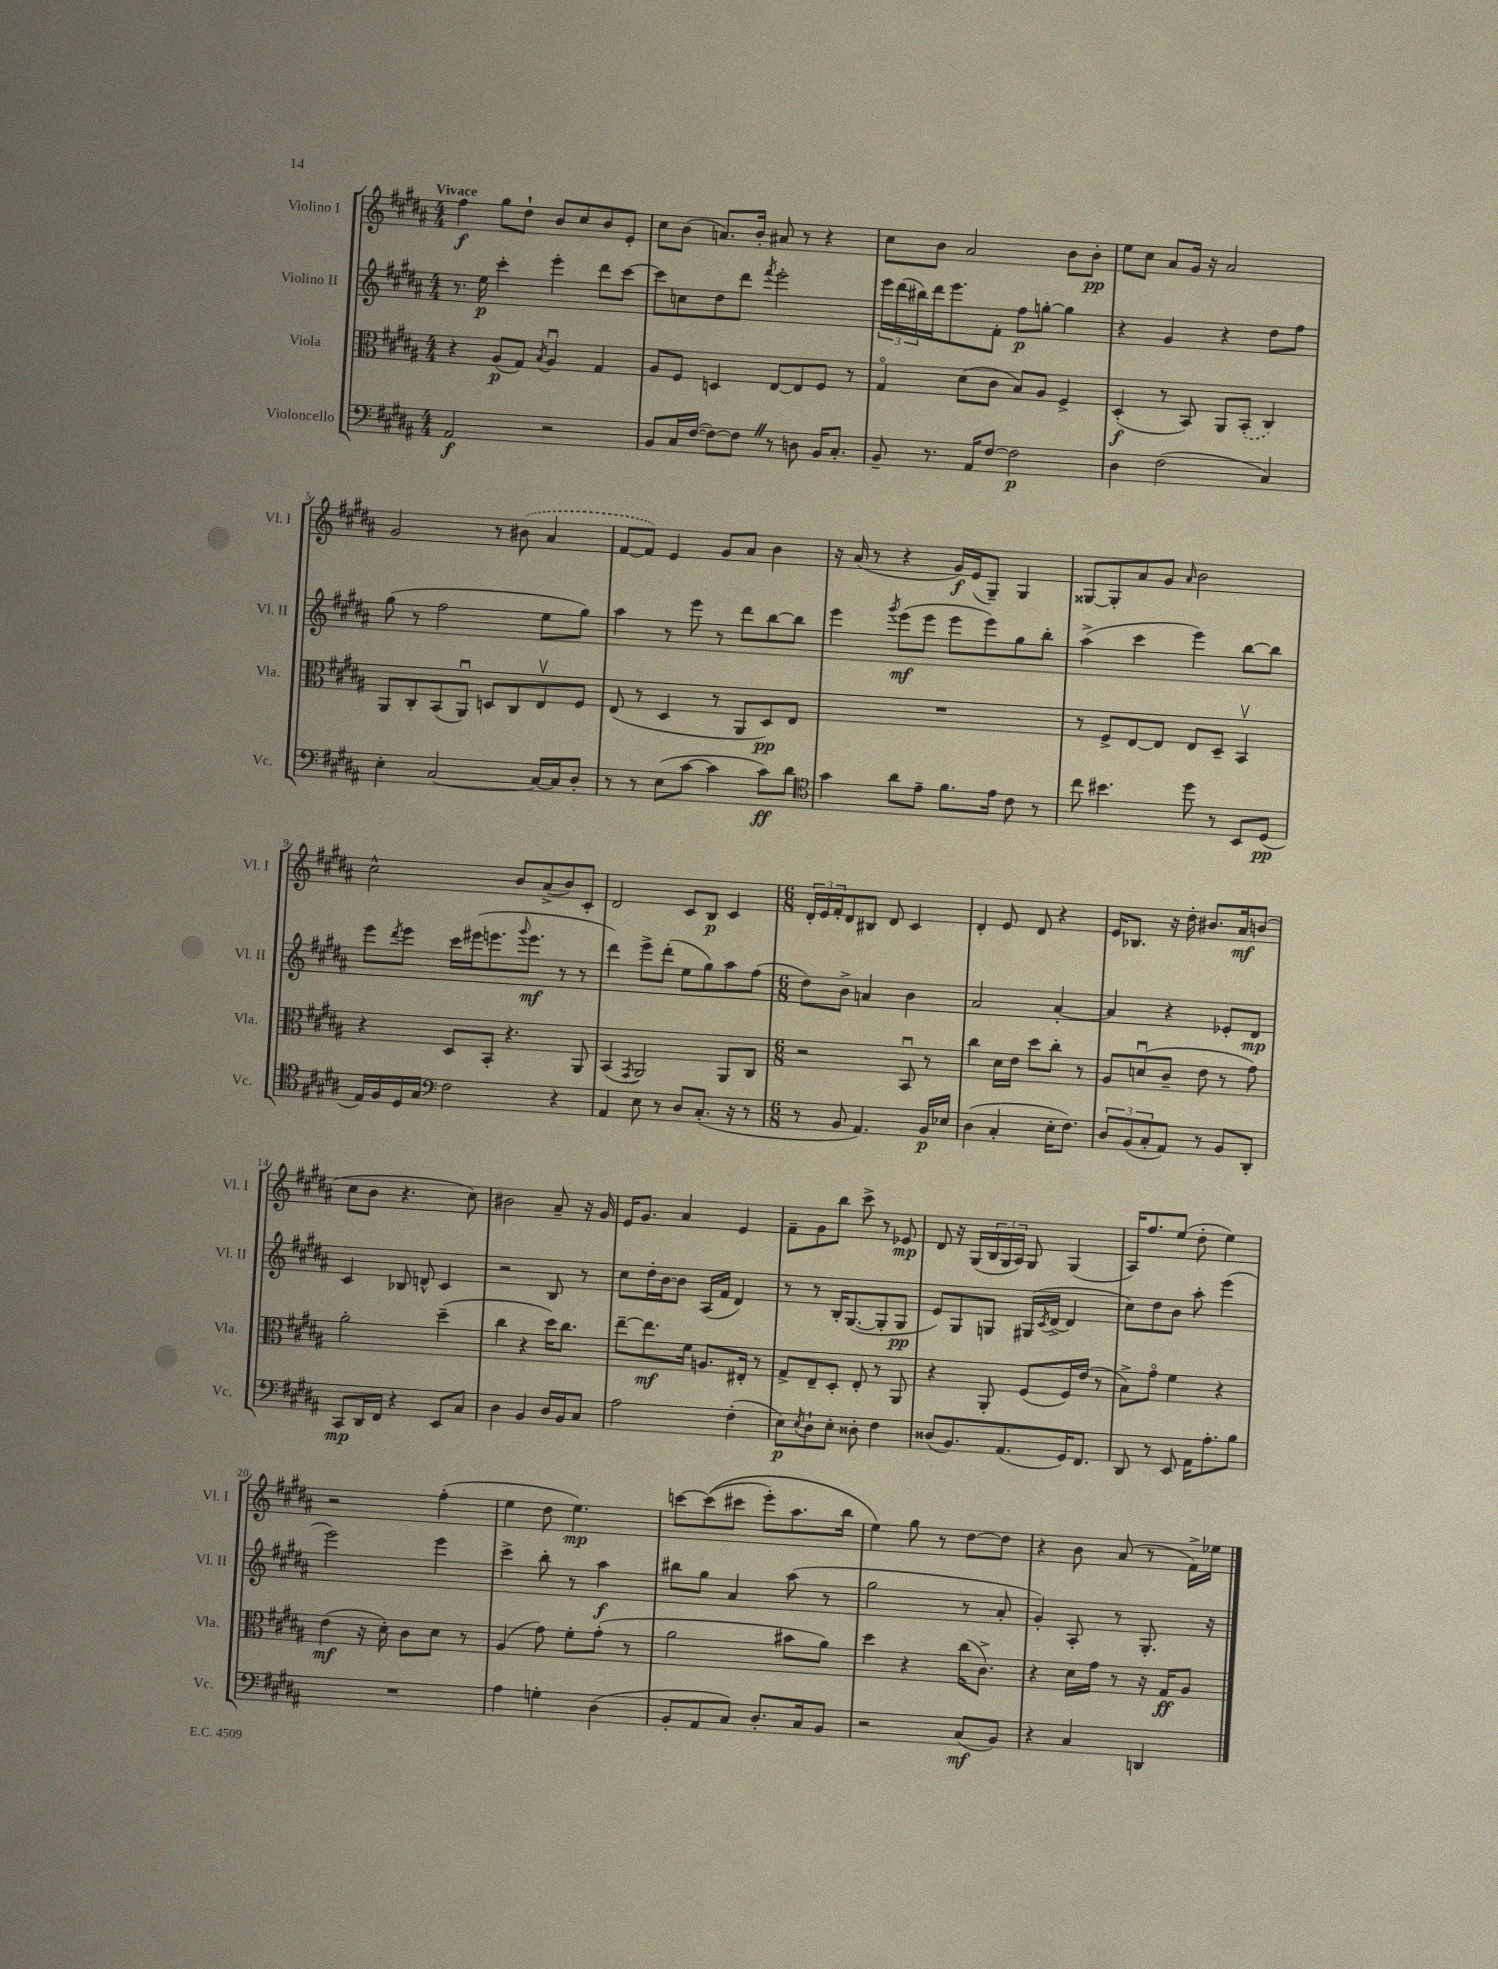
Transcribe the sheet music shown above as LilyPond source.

<<
\new StaffGroup <<
\new Staff = "s0" \with { instrumentName = "Violino I" shortInstrumentName = "Vl. I" } {
    \clef treble \key b \major \numericTimeSignature \time 4/4 \tempo "Vivace"
    fis''4\f gis''8 dis''8-! b'8 cis''8 b'8 e'8-. |
    cis''8 b'8( a'8.) b'16-. ais'8 r8 r4 |
    cis''8 b'8 ais'2 b'8 b'8-.\pp |
    e''8 cis''8 ais'8 gis'16 r16 ais'2 |
    gis'2 r8 \once \slurDashed bis'8( ais'4 |
    fis'8~ fis'8) e'4 gis'8 ais'8 b'4 |
    r16 ais'16( r8 r4 gis'16\f) e'16( gis8--) gis4 |
    gisis8~ gisis8-. ais'8 gis'8 \grace { ais'16 } b'2 |
    cis''2-^ b'8 ais'8->( b'8) cis'8-. |
    dis'2 cis'8 b8\p cis'4 |
    \numericTimeSignature \time 6/8 \tuplet 3/2 { dis'16-. e'16 fis'16-. } dis'8 bis8 dis'8 cis'4 |
    dis'4-. e'8 dis'8 r4 |
    e'16 bes8. r16 dis''16-. bis'8. ais'16\mf b'8( |
    cis''8 b'8 r4. cis''8) |
    bis'2 ais'8-- r16 gis'16 |
    e'16 gis'8. ais'4 e'4 |
    fis'8-- gis'8 b''8 cis'''8-> r8 ees'8\mp |
    dis'8 r16 gis16( \tuplet 3/2 { b16 gis16 ais16) } gis8 gis4( |
    ais16) fis''8. e''8( dis''8-. e''4) |
    r2 fis''4-.( |
    e''4 dis''8 e''4.\mp) |
    c'''8~ c'''8(\( cis'''8 e'''8-.) ais''8. b''16 |
    e''4\) gis''8 r8 dis''8~ dis''8 |
    r4 b'8 ais'8( r8 fis'16->) ees''16 \bar "|." |
}
\new Staff = "s1" \with { instrumentName = "Violino II" shortInstrumentName = "Vl. II" } {
    \clef treble \key b \major \numericTimeSignature \time 4/4
    r8. e''16\p cis'''4-. e'''4-. dis'''8 cis'''8~ |
    cis'''8 c''8 dis''8 dis'''8 \acciaccatura { fis'''8 } e'''2-. |
    \tuplet 3/2 { e'''16 dis'''16( bis''16) } dis'''16 e'''8. fis'8-. fis''8\p g''8~-. g''4 |
    r4 gis'4 r4 dis''8 fis''8 |
    gis''8( r8 fis''2 e''8 gis''8) |
    ais''4 r8 e'''8 r8 dis'''8 b''8~ b''8 |
    e'''4 \acciaccatura { gis'''8 } e'''8\mf( e'''8 e'''8 e'''8) gis''8 b''8-. |
    ais''4->( cis'''4 e'''4) b''8~ b''8 |
    e'''8 \acciaccatura { dis'''8 } e'''8 cis'''16 eis'''16( e'''8. \appoggiatura { gis'''8 } e'''8.\mf r8 r8 |
    dis'''4) e'''8-> dis'''8-.( e''8 gis''8) ais''8 fis''8( |
    \numericTimeSignature \time 6/8 dis''8) b'8-> a'4 b'4 |
    ais'2 ais'4~-. |
    ais'4 r4 ees'8-. dis'8\mp |
    cis'4 bes8 d'8-^ cis'4 |
    r2 b8 r8 |
    cis''8 dis''16-. b'16~ b'8 ais16( fis'16 dis'4) |
    r8 r8 b16-. gis8.~( gis8-. gis8\pp |
    e'8) gis8 g8 gis16( \acciaccatura { cis'8 } dis'16~-> dis'4 |
    cis''8) dis''8 b'8 ais''8-. e'''4( |
    e'''2) e'''4 |
    cis'''4-> b''8-. r8 ais''4\f |
    bis''8 gis''8 ais'4 ais''8( r8 |
    gis''2 r8 ais'8-. |
    gis'4-.) ais8-. r8 gis8.-. r16 \bar "|." |
}
\new Staff = "s2" \with { instrumentName = "Viola" shortInstrumentName = "Vla." } {
    \clef alto \key b \major \numericTimeSignature \time 4/4
    r4 ais8\p( gis8) \acciaccatura { b8 } ais4\downbow gis4 |
    ais8 fis8 d4 e8~ e8 fis8 r8 |
    gis4\flageolet dis'8( cis'8 b8) ais8 fis4-> |
    dis4-.\f( r8 b,8) ais,8 \once \slurDashed b,8-.( cis4) |
    ais,8 cis8-. b,8( ais,8\downbow) d8 cis8 e8\upbow fis8 |
    e8( r8 dis4 r8 ais,8 dis8\pp) e8 |
    R1 |
    r8 fis8-> e8~ e8 e8 dis8-- b,4\upbow |
    r4 dis8 b,8-. r4. ais,8 |
    b,4( \acciaccatura { gis,8 } ais,2) ais,8 cis8 |
    \numericTimeSignature \time 6/8 r2 b,8\downbow r8 |
    cis''4 dis'16 e'16 dis''8 cis''8-. r8 |
    ais8 d'8\downbow( cis'8-- e'8 r8 gis'8) |
    ais'2-. dis''4--( |
    cis''4 r4 dis''16) cis''8. |
    e''8~-- e''8.\mf fis'16 a8. eis16-. r8 |
    gis8-> e8-- dis8-. e8-. r8 ais,8 |
    r4 ais,8-. fis8( fis16) e'16( r8 |
    b8->) gis'8\flageolet fis'4 r4 |
    e'4\mf( r16 dis'16-.) cis'8 dis'8 r8 |
    ais4( gis'8) fis'8-. gis'8-.( r8 |
    ais'2 bis'8 ais'8) |
    dis''4 r4 cis''16( cis'8.->) |
    r4 dis'16 gis'16 r8 r16 gis16\ff ais8 \bar "|." |
}
\new Staff = "s3" \with { instrumentName = "Violoncello" shortInstrumentName = "Vc." } {
    \clef bass \key b \major \numericTimeSignature \time 4/4
    ais,2\f r2 |
    b,8 cis16 fis16~( fis8~) fis8 \once \override BreathingSign.text = \markup { \musicglyph "scripts.caesura.straight" } \breathe r8 d8 b,16 cis8.-. |
    b,8-- r8. ais,16 fis8~ fis2\p |
    dis4 fis2( cis4) |
    e4-. cis2~ cis16~ cis16 dis8-. |
    r8 r8 e8( cis'8~ cis'4 cis'8\ff) dis'8 |
    \clef tenor gis'4 ais'8 e'8-- fis'8. e'16 cis'8 r8 |
    cis''8 bis'4. dis''8 r8 b,8 dis8\pp( |
    e16) fis16 dis16 gis16 \clef bass fis2 r4 |
    ais,4 e8 r8 dis8 cis8.-.( r16 r8 |
    \numericTimeSignature \time 6/8 r8 b,8 ais,4.) b,16\p ees16 |
    dis4( cis4-. e16-. fis8.) |
    \tuplet 3/2 { dis8 b,8( cis8-. } ais,8) r8 b,8 dis,8-. |
    cis,8\mp dis,16 fis,16 r4 e,8 cis8 |
    dis4 b,4 dis16 b,16 cis8 |
    ais2 fis4-.( |
    e8\p) \acciaccatura { e8 } dis8-! e8-. disis8-. fis4 |
    disis8( b,8.) ais,8.( gis,16) fis,8. |
    dis,8 r8 e,8 ais,16 ais8.-. b8 |
    R2. |
    ais4 g4-. dis4( |
    b,8-. ais,8 cis8) dis8.-. cis16 b,8 |
    r2 cis8\mf( b,8) |
    r4 cis4 d,4 \bar "|." |
}
>>
>>
